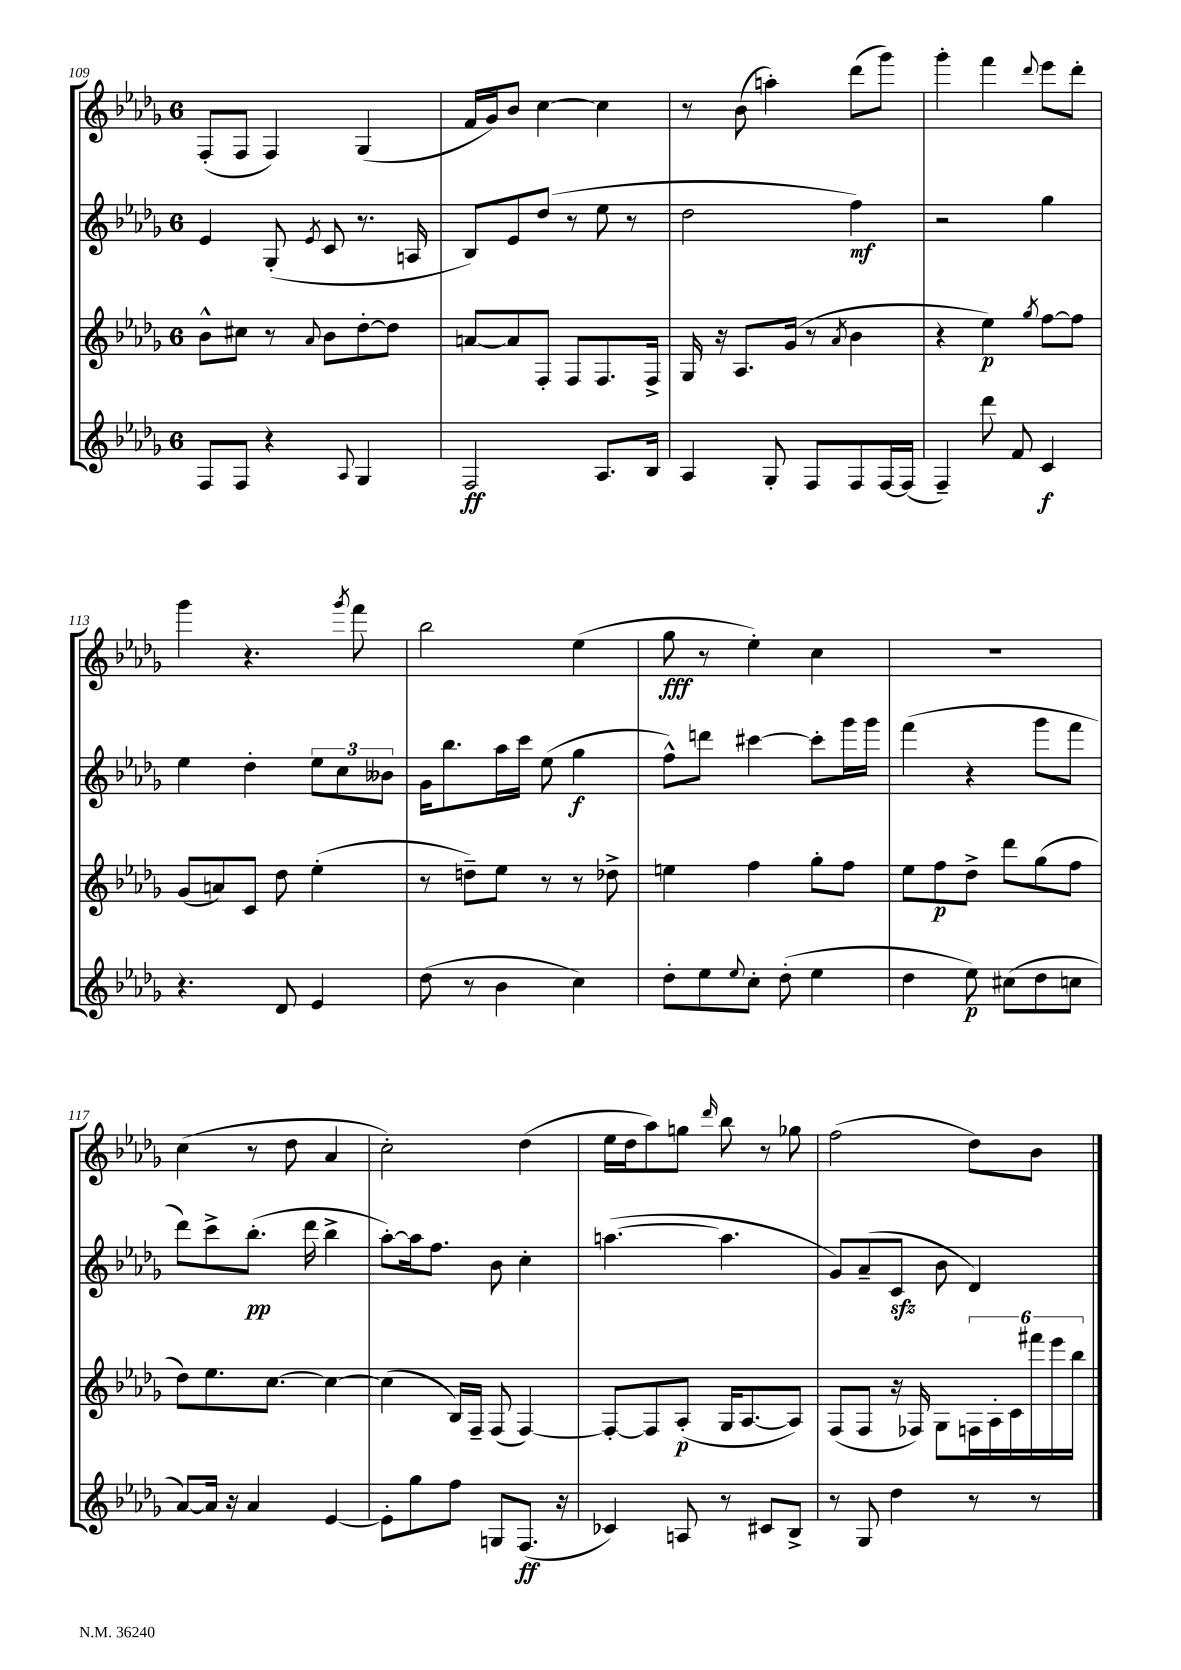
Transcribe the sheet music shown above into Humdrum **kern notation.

**kern	**kern	**kern	**kern
*staff4	*staff3	*staff2	*staff1
*clefG2	*clefG2	*clefG2	*clefG2
*k[b-e-a-d-g-]	*k[b-e-a-d-g-]	*k[b-e-a-d-g-]	*k[b-e-a-d-g-]
*M6/8	*M6/8	*M6/8	*M6/8
8F	8b-^^	4e-	(8F'
8F	8cc#	.	8F
4r	8r	(8G-'	4F)
.	8qqa-	8qe-	.
.	8b-	8c	.
8qqA-	.	.	.
4G-	[8dd-'	8.r	(4G-
.	8dd-]	.	.
.	.	16A	.
=	=	=	=
2F	[8a	8B-)	16f
.	.	.	16g-)
.	8a]	8e-	8b-
.	8F'	(8dd-	[4cc
.	8F	8r	.
8.A-	8.F	8ee-	4cc]
.	.	8r	.
16B-	16F^	.	.
=	=	=	=
4A-	16G-	2dd-	8r
.	16r	.	.
.	8.A-	.	(8b-
8G-'	.	.	4aa')
.	(16g-	.	.
8F	8r	.	.
.	8qa-	.	.
8F	4b-	4ff)	(8ddd-
[16F	.	.	8ggg-)
(16F]	.	.	.
=	=	=	=
4F~)	4r	2r	4ggg-'
8ddd-	4ee-)	.	4fff
8f	.	.	.
.	8qgg-	.	8qqddd-
4c	[8ff	4gg-	8eee-
.	8ff]	.	8ddd-'
=	=	=	=
4.r	(8g-	4ee-	4ggg-
.	8a)	.	.
.	8c	4dd-'	4.r
8d-	8dd-	.	.
4e-	(4ee-'	12ee-	.
.	.	12cc	.
.	.	.	8qggg-
.	.	.	8fff
.	.	12b--	.
=	=	=	=
(8dd-	8r	16g-	2bb-
.	.	8.bb-	.
8r	8dd~)	.	.
4b-	8ee-	16aa-	.
.	.	16ccc	.
.	8r	(8ee-	.
4cc)	8r	4gg-	(4ee-
.	8dd-^	.	.
=	=	=	=
8dd-'	4ee	8ff^^)	8gg-
8ee-	.	8ddd	8r
8qqee-	.	.	.
8cc'	4ff	[4ccc#	4ee-')
(8dd-'	.	.	.
4ee-	8gg-'	8ccc#']	4cc
.	8ff	16ggg-	.
.	.	16ggg-	.
=	=	=	=
4dd-	8ee-	(4fff	2.r
.	8ff	.	.
8ee-)	8dd-^	4r	.
(8cc#	8ddd-	.	.
8dd-	(8gg-	8ggg-	.
8cc	8ff	8fff	.
=	=	=	=
[8a-)	8dd-)	8ddd-)	(4cc
16a-]	8.ee-	8ccc^	.
16r	.	.	.
4a-	.	(8.bb-'	8r
.	[8.cc	.	.
.	.	.	8dd-
.	.	16ddd-	.
[4e-	4cc_	4bb-^	4a-
=	=	=	=
8e-']	(4cc]	[8aa-')	2cc')
8gg-	.	16aa-]	.
.	.	8.ff	.
8ff	16B-)	.	.
.	16F~	.	.
8G	(8F	8b-	.
(8.F	[4F)	4cc'	(4dd-
16r	.	.	.
=	=	=	=
4c-)	8F'_	([4.aa	16ee-
.	.	.	16dd-
.	8F]	.	8aa-)
8A	(8A-'	.	8gg
.	.	.	16qqddd-
8r	16G-	4.aa]	8bb-
.	[8.A-	.	.
8c#	.	.	8r
8B-^	8A-])	.	8gg-
=	=	=	=
8r	(8F	8g-)	(2ff
8G-	8F	(8a-~	.
4dd-	16r	8c	.
.	16F-)	.	.
.	8G-	8b-	.
8r	24F	4d-)	8dd-)
.	24A-'	.	.
.	24c	.	.
8r	24fff#	.	8b-
.	24eee-	.	.
.	24bb-	.	.
==	==	==	==
*-	*-	*-	*-
